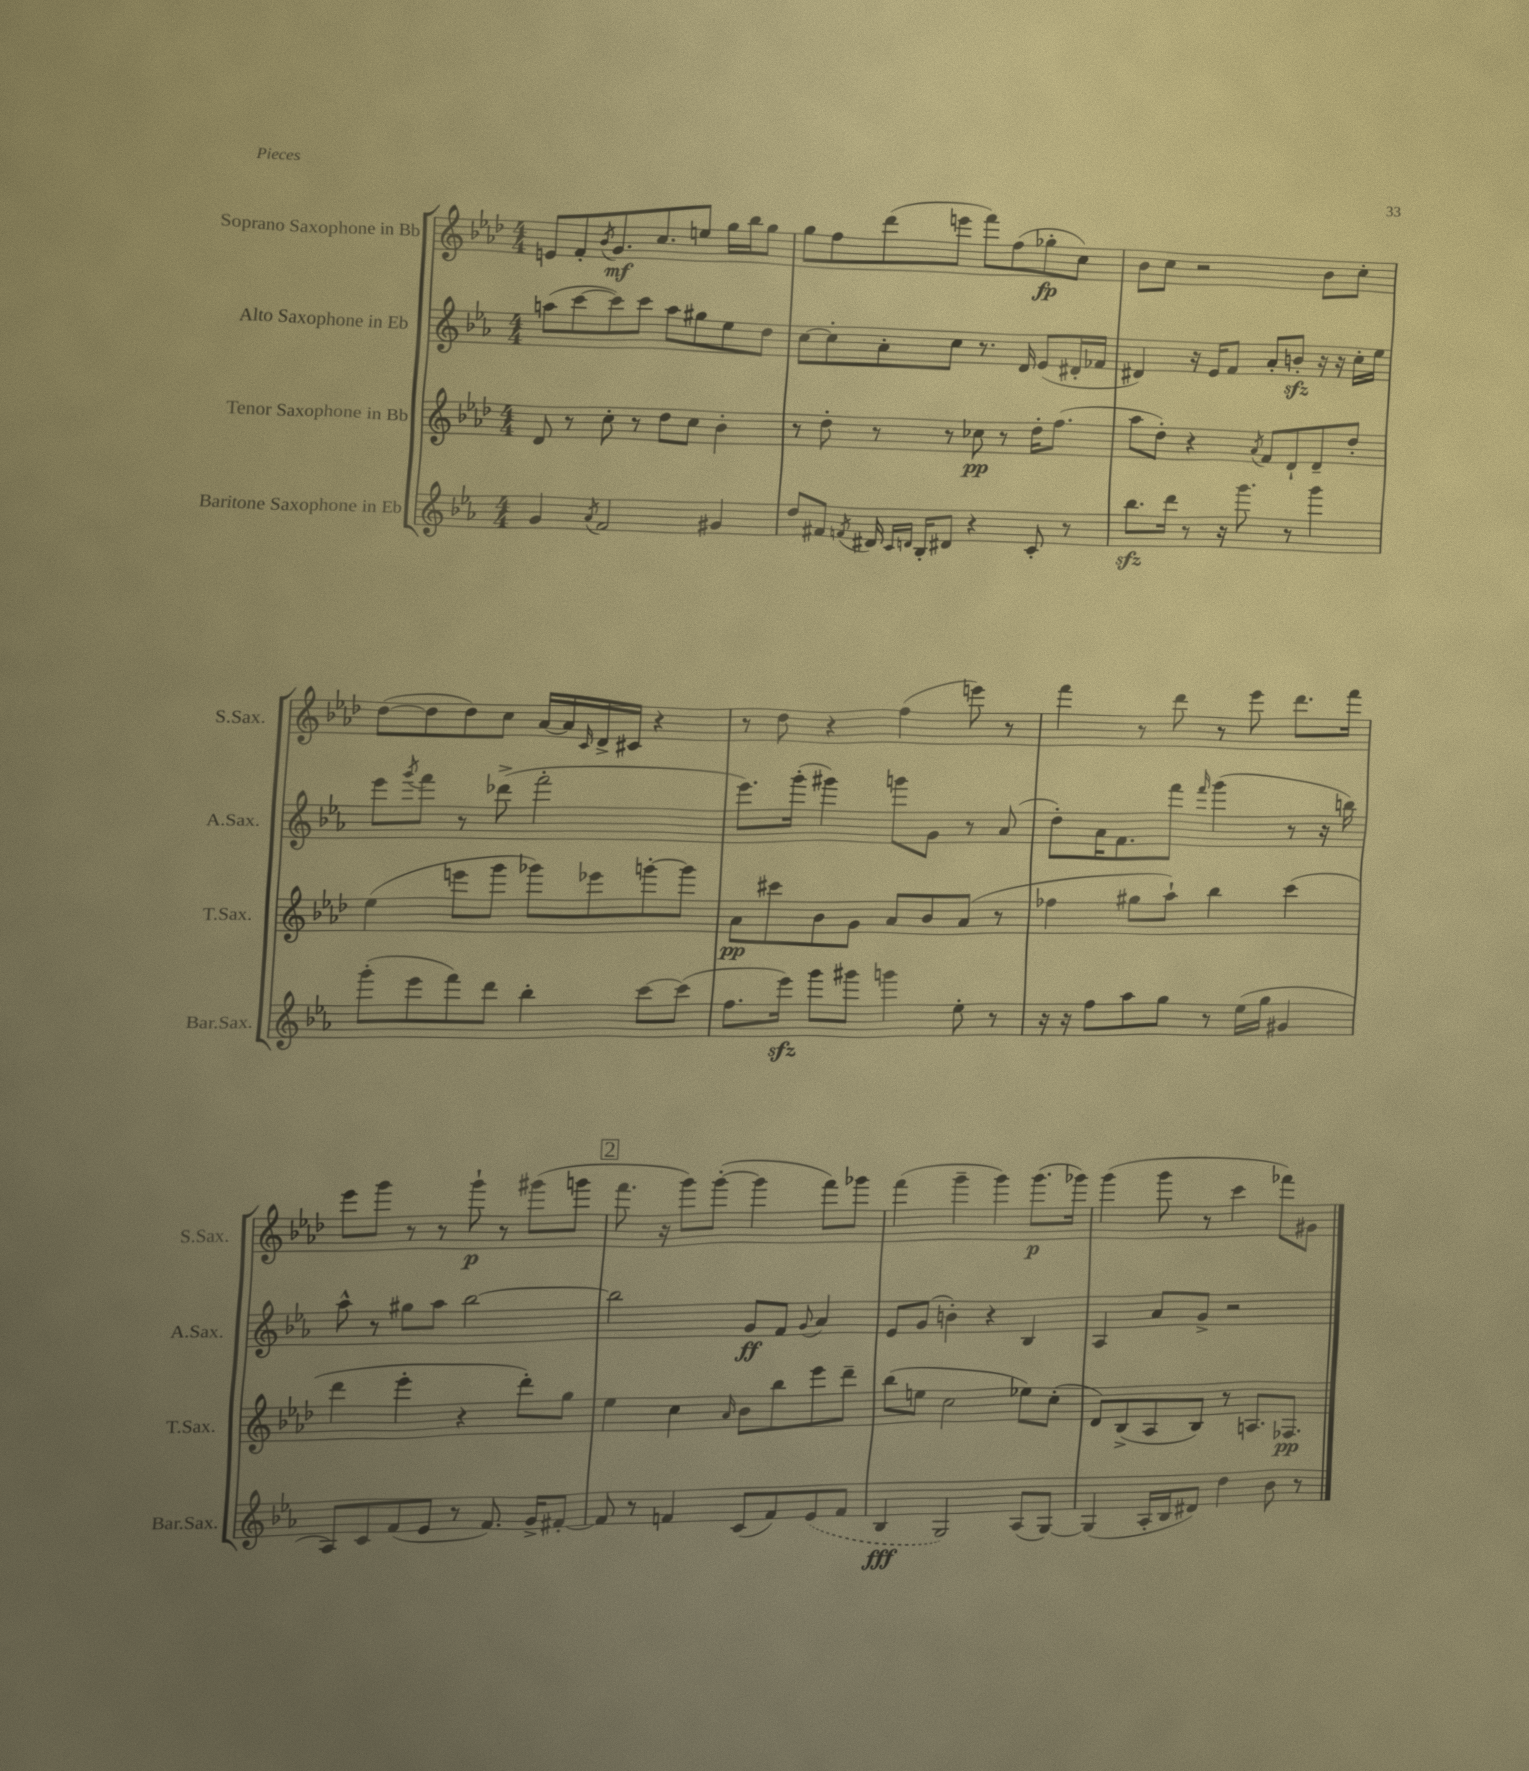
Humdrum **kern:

**kern	**kern	**kern	**kern
*staff4	*staff3	*staff2	*staff1
*clefG2	*clefG2	*clefG2	*clefG2
*k[b-e-a-]	*k[b-e-a-d-]	*k[b-e-a-]	*k[b-e-a-d-]
*M4/4	*M4/4	*M4/4	*M4/4
4g	8d-	(8aa	8e
.	8r	[8ccc	8f'
8qa-	.	.	8qb-
2f	8cc'	8ccc])	8.g
.	8r	8ccc	.
.	.	.	8.cc
.	8dd-	8aa	.
.	8cc	8gg#	8ee
4g#	4b-'	8ee-	16gg
.	.	.	16bb-
.	.	8dd	8gg
=	=	=	=
8dd	8r	[8cc	8gg
8f#	8dd-'	8cc']	8ff
8qf	.	.	.
16d#	8r	8a-'	(8ddd-
16qqc	.	.	.
16qqd	.	.	.
16B-'	.	.	.
8d#	8r	8cc	8eee
4r	8cc-	8.r	8fff)
.	8r	.	(8ff
.	.	16d	.
8c'	16dd-'	(8e-	8gg-'
.	(8.ff	.	.
8r	.	16d#'	8cc)
.	.	16f-	.
=	=	=	=
8.bb-	8aa-	4d#)	8b-
.	8dd-')	.	8cc
16ddd	.	.	.
8r	4r	16r	2r
.	.	16e-	.
16r	.	8f	.
8.ggg	.	.	.
.	8qa-	.	.
.	8f	8a-'	.
8r	8d-`	8b'	.
4ggg	8d-~	16r	8b-
.	.	16r	.
.	8dd-'	16cc'	8cc'
.	.	16ee-	.
=	=	=	=
(8ggg'	(4ee-	8eee-	([8dd-
.	.	8qggg	.
8eee-	.	8fff	8dd-]
8fff)	8eee	8r	8dd-)
8ddd	8ggg	(8ddd-^	8cc
4bb-'	8ggg-)	2fff'	[16a-
.	.	.	16a-]
.	.	.	16qqc
.	8eee-	.	16d-^
.	.	.	16c#
[8ccc	[8ggg'	.	4r
(8ccc]	8ggg]	.	.
=	=	=	=
8.ff	8a-	8.eee-)	8r
.	8ccc#	.	8dd-
16eee-)	.	(16ggg'	.
8ggg	8b-	4ggg#)	4r
8ggg#	8g	.	.
4ggg	8a-	8ggg	(4ff
.	8b-	8g	.
8ee-'	(8a-	8r	8eee)
8r	8r	(8a-	8r
=	=	=	=
16r	4ff-	8dd')	4fff
16r	.	.	.
8ff	.	16a-	.
.	.	8.f	.
8aa-	8gg#	.	8r
8gg	8aa-`)	8fff	8ddd-
.	.	16qqfff	.
8r	4bb-	(4ggg	8r
(16ee-	.	.	8eee-
16gg	.	.	.
4g#	(4ccc	8r	8.ddd-
.	.	16r	.
.	.	16bb)	16fff
=	=	=	=
8A-)	4ddd-	8aa-^^	8eee-
8c	.	8r	8ggg
(8f	4eee-'	8gg#	8r
8e-	.	8aa-	8r
8r	4r	[2bb-	8ggg`
8.f)	.	.	8r
.	8ddd-')	.	(8ggg#
16g^	.	.	.
[8f#'	8gg	.	8ggg
=	=	=	=
8f#]	4ee-	2bb-]	8.fff
8r	.	.	.
.	.	.	16r
4f	4cc	.	8ggg)
.	.	.	([8ggg'
.	16qqa-	.	.
(8c	8b-	8g	4ggg]
8f)	8bb-	8f	.
.	.	8qqg	.
(8e-	8eee-	4a-	8fff)
8f	8ddd-~	.	8ggg-
=	=	=	=
4B-	(8bb-	8e-	(4fff
.	8ee	(8g	.
2G)	2cc	4b')	4ggg~
.	.	4r	4ggg)
(8A-	8ee-)	4B-	(8.ggg
[8G)	(8cc'	.	.
.	.	.	16ggg-)
=	=	=	=
(4G]	8d-)	4A-	(4ggg
.	(8B-^	.	.
16A-'	8A-	8a-	8ggg
16B-	.	.	.
8d#)	8B-)	8g^	8r
4dd	8r	2r	4ccc
.	8.A	.	.
8b-	.	.	8fff-)
.	8.F-	.	.
8r	.	.	8g#
==	==	==	==
*-	*-	*-	*-
